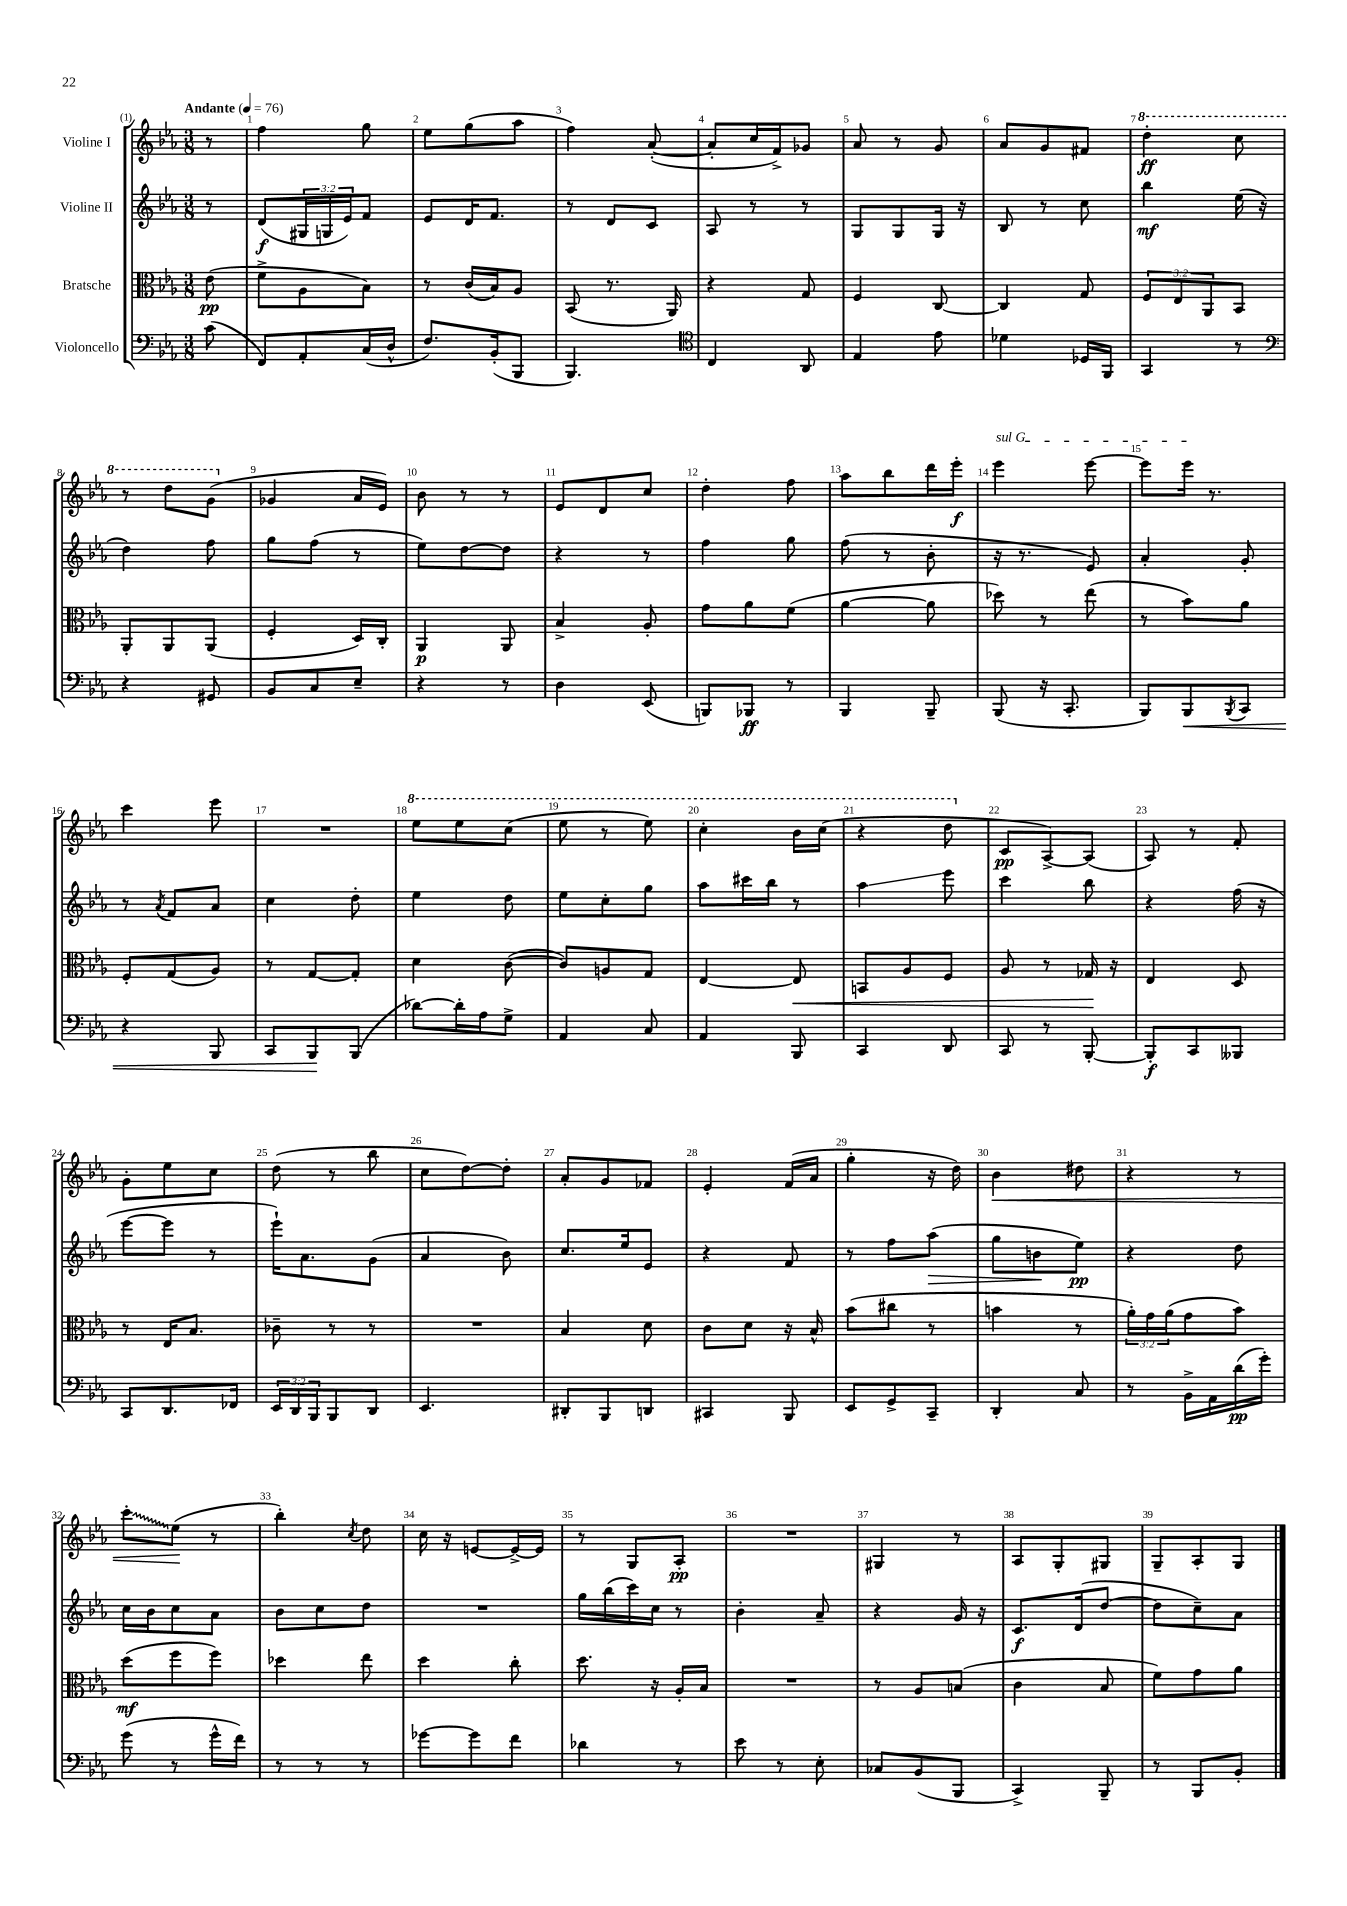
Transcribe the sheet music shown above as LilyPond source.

<<
\new StaffGroup <<
\new Staff = "s0" \with { instrumentName = "Violine I" } {
    \clef treble \key ees \major \numericTimeSignature \time 3/8 \partial 8 \tempo "Andante" 4 = 76
    r8 |
    f''4 g''8 |
    ees''8 g''8( aes''8 |
    f''4) aes'8~-.( |
    aes'8-. c''16 f'16->) ges'8 |
    aes'8 r8 g'8 |
    aes'8 g'8 fis'8 |
    \ottava #1 d'''4-.\ff c'''8 |
    r8 d'''8 g''8( \ottava #0 |
    ges'4 aes'16 ees'16) |
    bes'8 r8 r8 |
    ees'8 d'8 c''8 |
    d''4-. f''8 |
    aes''8 bes''8 d'''16 ees'''16-.\f |
    \once \override TextSpanner.bound-details.left.text = \markup { \italic "sul G" } ees'''4\startTextSpan ees'''8~ |
    ees'''8 ees'''16\stopTextSpan r8. |
    c'''4 ees'''8 |
    R4. |
    \ottava #1 ees'''8 ees'''8 c'''8( |
    ees'''8 r8 ees'''8) |
    c'''4-. bes''16 c'''16( |
    r4 d'''8 \ottava #0 |
    c'8\pp aes8~->) aes8( |
    aes8) r8 f'8-. |
    g'8-. ees''8 c''8 |
    d''8( r8 bes''8 |
    c''8 d''8~) d''8-. |
    aes'8-. g'8 fes'8 |
    ees'4-. f'16( aes'16 |
    g''4-. r16 d''16) |
    bes'4\< dis''8 |
    r4 r8 |
    \once \override Glissando.style = #'zigzag c'''8-.\glissando ees''8\!( r8 |
    bes''4-.) \acciaccatura { c''8 } d''8 |
    c''16 r16 e'8~ e'16~-> e'16 |
    r8 g8 aes8-.\pp |
    R4. |
    gis4 r8 |
    aes8 g8-. gis8 |
    g8-- aes8-. g8 \bar "|." |
}
\new Staff = "s1" \with { instrumentName = "Violine II" } {
    \clef treble \key ees \major \numericTimeSignature \time 3/8 \override Staff.TupletNumber.text = #tuplet-number::calc-fraction-text \partial 8
    r8 |
    d'8\f( \tuplet 3/2 { gis16 g16 ees'16) } f'8 |
    ees'8 d'16 f'8. |
    r8 d'8 c'8 |
    aes8 r8 r8 |
    g8 g8 g16 r16 |
    bes8 r8 c''8 |
    bes''4\mf ees''16( r16 |
    d''4) f''8 |
    g''8 f''8( r8 |
    ees''8) d''8~ d''8 |
    r4 r8 |
    f''4 g''8 |
    f''8( r8 bes'8-. |
    r16 r8. ees'8) |
    aes'4-. g'8-. |
    r8 \acciaccatura { aes'8 } f'8 aes'8 |
    c''4 d''8-. |
    ees''4 d''8 |
    ees''8 c''8-. g''8 |
    aes''8 cis'''16 bes''16 r8 |
    aes''4\glissando ees'''8 |
    c'''4 bes''8 |
    r4 f''16( r16 |
    ees'''8~ ees'''8 r8 |
    ees'''16-!) aes'8. g'8( |
    aes'4 bes'8) |
    c''8. ees''16 ees'8 |
    r4 f'8 |
    r8 f''8 aes''8\>( |
    g''8 b'8\! ees''8\pp) |
    r4 d''8 |
    c''16 bes'16 c''8 aes'8 |
    bes'8 c''8 d''8 |
    R4. |
    g''16 bes''16( c'''16) c''16 r8 |
    bes'4-. aes'8-- |
    r4 g'16 r16 |
    c'8.\f d'16( d''8~ |
    d''8 c''8--) aes'8 \bar "|." |
}
\new Staff = "s2" \with { instrumentName = "Bratsche" } {
    \clef alto \key ees \major \numericTimeSignature \time 3/8 \override Staff.TupletNumber.text = #tuplet-number::calc-fraction-text \partial 8
    ees'8\pp( |
    f'8-> aes8 bes8) |
    r8 c'16( bes16) aes8 |
    bes,8( r8. aes,16) |
    r4 g8 |
    f4 c8~ |
    c4 g8 |
    \tuplet 3/2 { f8 ees8 aes,8 } bes,8 |
    aes,8-. aes,8 aes,8( |
    f4-. d16) c16-. |
    aes,4\p aes,8 |
    bes4-> aes8-. |
    g'8 aes'8 f'8( |
    aes'4~ aes'8 |
    des''8) r8 ees''8( |
    r8 bes'8) aes'8 |
    f8-. g8( aes8) |
    r8 g8~ g8-. |
    d'4 c'8~( |
    c'8) a8 g8 |
    ees4~ ees8\< |
    b,8 aes8 f8 |
    aes8 r8 ges16\! r16 |
    ees4 d8 |
    r8 ees16 bes8. |
    ces'8-- r8 r8 |
    R4. |
    bes4 d'8 |
    c'8 d'8 r16 bes16-^ |
    bes'8( cis''8 r8 |
    b'4 r8 |
    \tuplet 3/2 { aes'16-.) g'16 aes'16( } g'8 bes'8) |
    d''8\mf( f''8 f''8) |
    des''4 ees''8 |
    d''4 c''8-. |
    d''8. r16 aes16-. bes16 |
    R4. |
    r8 aes8 b8( |
    c'4 bes8 |
    f'8) g'8 aes'8 \bar "|." |
}
\new Staff = "s3" \with { instrumentName = "Violoncello" } {
    \clef bass \key ees \major \numericTimeSignature \time 3/8 \override Staff.TupletNumber.text = #tuplet-number::calc-fraction-text \partial 8
    c'8( |
    f,8) aes,8-. c16( d16-^ |
    f8.) bes,16-.( bes,,8 |
    bes,,4.) |
    \clef tenor c4 aes,8 |
    ees4 ees'8 |
    des'4 des16 f,16 |
    g,4 r8 |
    \clef bass r4 gis,8 |
    bes,8 c8 ees8-- |
    r4 r8 |
    d4 ees,8( |
    b,,8) bes,,8\ff r8 |
    bes,,4 bes,,8-- |
    bes,,8( r16 c,8.-. |
    bes,,8) bes,,8\< \acciaccatura { bes,,8 } c,8 |
    r4 bes,,8 |
    c,8 bes,,8\! bes,,8( |
    des'8~) des'16-. aes16 g8-> |
    aes,4 c8 |
    aes,4 bes,,8 |
    c,4 d,8 |
    c,8 r8 bes,,8~-. |
    bes,,8-.\f c,8 beses,,8 |
    c,8 d,8. fes,16 |
    \tuplet 3/2 { ees,16 d,16 bes,,16 } bes,,8 d,8 |
    ees,4. |
    dis,8-. bes,,8 d,8 |
    cis,4 bes,,8 |
    ees,8 g,8-> c,8-- |
    d,4-. c8 |
    r8 bes,16-> aes,16 d'16\pp( g'16-.) |
    g'8( r8 g'16-^ f'16) |
    r8 r8 r8 |
    ges'8~ ges'8 f'8 |
    des'4 r8 |
    ees'8 r8 ees8-. |
    ces8 bes,8( bes,,8 |
    c,4->) bes,,8-- |
    r8 bes,,8 bes,8-. \bar "|." |
}
>>
>>
\layout { \context { \Score \override BarNumber.break-visibility = ##(#f #t #t) barNumberVisibility = #all-bar-numbers-visible } }
